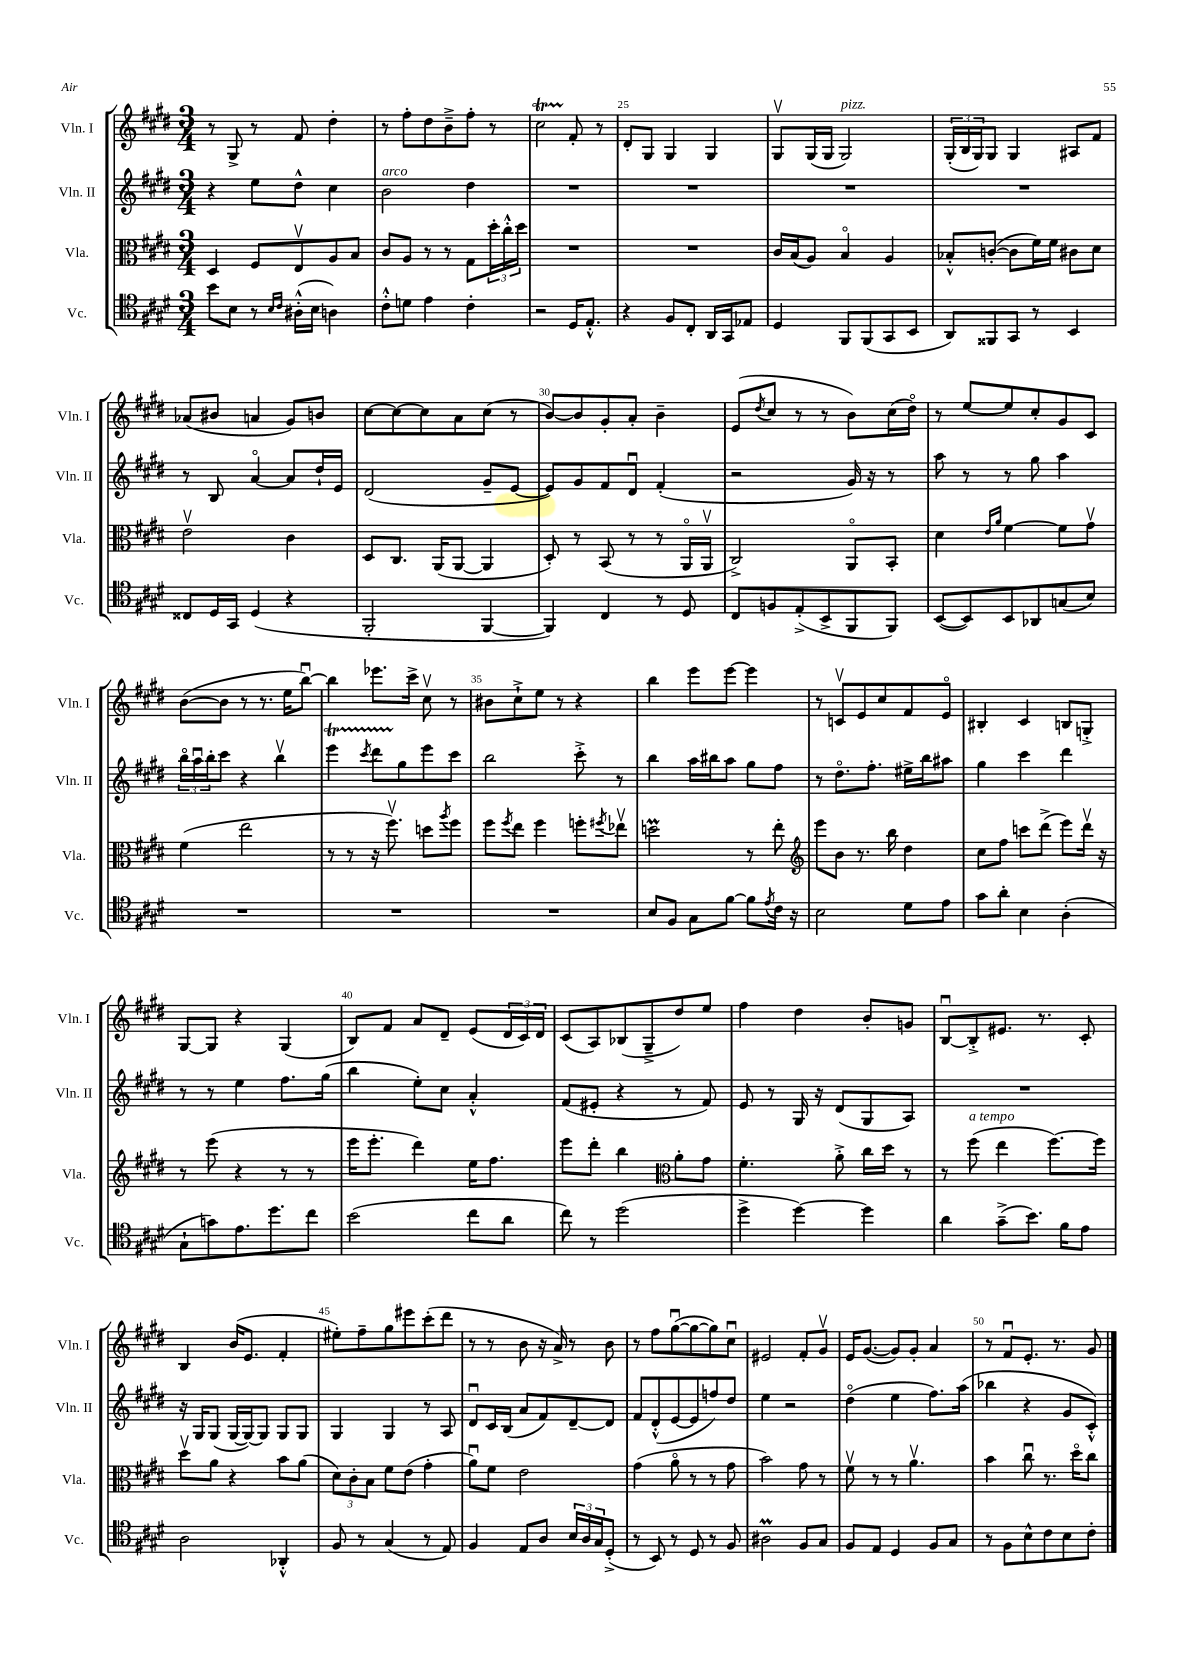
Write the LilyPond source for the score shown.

<<
\new StaffGroup <<
\new Staff = "s0" \with { instrumentName = "Vln. I" shortInstrumentName = "Vln. I" } {
    \clef treble \key e \major \numericTimeSignature \time 3/4
    r8 gis8-> r8 fis'8 dis''4-. |
    r8 fis''8-. dis''8 b'8---> fis''8-. r8 |
    cis''2\startTrillSpan fis'8-.\stopTrillSpan r8 |
    dis'8-. gis8 gis4 gis4 |
    gis8\upbow gis16( gis16 gis2^\markup { \italic "pizz." }) |
    \tuplet 3/2 { gis16-.( b16 gis16) } gis8 gis4 ais8 fis'8 |
    aes'8( bis'8 a'4 gis'8) b'8 |
    cis''8~ cis''8~ cis''8 a'8 cis''8( r8 |
    b'8~) b'8 gis'8-. a'8-. b'4-- |
    e'8( \acciaccatura { dis''8 } cis''8 r8 r8 b'8) cis''16( dis''16\flageolet) |
    r8 e''8~ e''8 cis''8-. gis'8 cis'8 |
    b'8~( b'8 r8 r8. e''16 b''8~\downbow) |
    b''4 ees'''8. cis'''16-> cis''8\upbow r8 |
    bis'8 cis''8-!-> e''8 r8 r4 |
    b''4 e'''8 e'''8~ e'''4 |
    r8 c'8\upbow e'8 cis''8 fis'8 e'8\flageolet |
    bis4-. cis'4 b8 g8-.-> |
    gis8~ gis8 r4 gis4( |
    b8) fis'8 a'8 dis'8-- e'8( \tuplet 3/2 { dis'16 cis'16) dis'16 } |
    cis'8( a8) bes8( gis8---> dis''8) e''8 |
    fis''4 dis''4 b'8-. g'8 |
    b8~\downbow b8-.-> eis'8. r8. cis'8-. |
    b4 b'16( e'8. fis'4-. |
    eis''8-.) fis''8-- gis''8 eis'''8 cis'''8-.( dis'''8 |
    r8 r8 b'8 r16 a'16->) r8 b'8 |
    r8 fis''8 gis''8~\downbow( gis''8~ gis''8) cis''8\downbow |
    eis'2 fis'8-. gis'8\upbow |
    e'16 gis'8.~( gis'8) gis'8-. a'4 |
    r8 fis'8\downbow e'8.-. r8. gis'8 \bar "|." |
}
\new Staff = "s1" \with { instrumentName = "Vln. II" shortInstrumentName = "Vln. II" } {
    \clef treble \key e \major \numericTimeSignature \time 3/4
    r4 e''8 dis''8-^ cis''4 |
    b'2^\markup { \italic "arco" } dis''4 |
    R2. |
    R2. |
    R2. |
    R2. |
    r8 b8 a'4~\flageolet a'8 dis''16-! e'16 |
    dis'2( gis'8-- e'8~ |
    e'8) gis'8 fis'8 dis'8\downbow fis'4-.( |
    r2 gis'16) r16 r8 |
    a''8 r8 r8 gis''8 a''4 |
    \tuplet 3/2 { b''16\flageolet a''16\downbow b''16-. } cis'''8 r4 b''4\upbow |
    e'''4\startTrillSpan \acciaccatura { cis'''8 } dis'''8 gis''8\stopTrillSpan e'''8 cis'''8 |
    b''2 cis'''8-.-> r8 |
    b''4 a''16 bis''16 a''8 gis''8 fis''8 |
    r8 dis''8.\flageolet fis''8.-. eis''16-> b''16 ais''8 |
    gis''4 cis'''4 dis'''4 |
    r8 r8 e''4 fis''8. gis''16( |
    b''4 e''8-.) cis''8 a'4-.-^ |
    fis'8( eis'8-. r4 r8 fis'8) |
    e'8 r8 gis16 r16 dis'8( gis8 a8) |
    R2. |
    r16 gis16 gis8( gis16~ gis16~) gis8 gis8 gis8 |
    gis4 gis4 r8 a8 |
    dis'8\downbow cis'16 b16( a'8 fis'8) dis'8~-- dis'8 |
    fis'8 dis'8-.-^( e'8~ e'8 f''8) dis''8 |
    e''4 r2 |
    dis''4\flageolet( e''4 fis''8.) a''16( |
    bes''4 r4 gis'8 cis'8-.-^) \bar "|." |
}
\new Staff = "s2" \with { instrumentName = "Vla." shortInstrumentName = "Vla." } {
    \clef alto \key e \major \numericTimeSignature \time 3/4
    dis4 fis8 e8\upbow a8 b8 |
    cis'8 a8 r8 r8 gis8 \tuplet 3/2 { dis''16-. cis''16-.-^ dis''16 } |
    R2. |
    R2. |
    cis'16 b16( a8) b4\flageolet a4 |
    bes8-.-^ c'8~-.( c'8 fis'16) fis'16 cis'8 dis'8 |
    e'2\upbow cis'4 |
    dis8 cis8. a,16( a,8~ a,4 |
    dis8-.) r8 b,8( r8 r8 a,16\flageolet a,16\upbow |
    cis2->) a,8\flageolet b,8-. |
    dis'4 \grace { e'16 a'16 } fis'4~ fis'8 gis'8\upbow |
    fis'4( e''2 |
    r8 r8 r16 fis''8.\upbow) d''8 \acciaccatura { a''8 } fis''8 |
    fis''8 \acciaccatura { fis''8 } e''8 fis''4 f''8-. \acciaccatura { fis''8 } ees''8\upbow |
    d''2\prall r8 e''8-. |
    \clef treble e'''8 b'8 r8. b''16 dis''4 |
    cis''8 fis''8 c'''8 dis'''8->( e'''8) dis'''16\upbow r16 |
    r8 e'''8( r4 r8 r8 |
    e'''16 e'''8.-. dis'''4) e''16 fis''8. |
    e'''8 dis'''8-. b''4 \clef alto a'8-. gis'8 |
    fis'4.-. a'8-.-> cis''16 dis''16 r8 |
    r8 fis''8^\markup { \italic "a tempo" }( e''4 fis''8.~) fis''16 |
    dis''8\upbow a'8 r4 b'8 a'8( |
    \tuplet 3/2 { dis'8) cis'8-. b8 } fis'8 e'8( gis'4-. |
    a'8\downbow) fis'8 e'2 |
    gis'4( a'8\flageolet r8 r8 gis'8 |
    b'2) gis'8 r8 |
    fis'8\upbow r8 r8 a'4.\upbow |
    b'4 cis''8\downbow r8. dis''16\flageolet cis''8 \bar "|." |
}
\new Staff = "s3" \with { instrumentName = "Vc." shortInstrumentName = "Vc." } {
    \clef tenor \key e \major \numericTimeSignature \time 3/4
    b'8 b8 r8 \grace { b16 cis'16 } ais16-.-^( b16 a4) |
    cis'8-.-^ d'8 e'4 cis'4-. |
    r2 dis16 e8.-.-^ |
    r4 fis8 cis8-. a,16 gis,16 ees8 |
    dis4 fis,8 fis,8( gis,8 b,8 |
    a,8) fisis,8 gis,8 r8 b,4 |
    cisis8 dis16 gis,16 dis4( r4 |
    fis,2-. fis,4~ |
    fis,4) cis4 r8 dis8 |
    cis8 f8 e8-.->( b,8-> fis,8 fis,8) |
    b,8~( b,8) b,8 aes,8 g8( b8) |
    R2. |
    R2. |
    R2. |
    b8 fis8 gis8 fis'8~ fis'8 \acciaccatura { e'8 } cis'16 r16 |
    b2 dis'8 e'8 |
    gis'8 a'8-. b4 a4-.( |
    gis8-! g'8) e'8. dis''8. cis''8 |
    b'2( cis''8 a'8 |
    cis''8) r8 dis''2( |
    dis''4-> dis''4~) dis''4 |
    a'4 gis'8--->( b'8.) fis'16 e'8 |
    a2 aes,4-.-^ |
    fis8 r8 gis4( r8 e8) |
    fis4 e8 a8 \tuplet 3/2 { b16 a16 gis16 } dis8-.->( |
    r8 b,8) r8 dis8 r8 fis8 |
    ais2\prall fis8 gis8 |
    fis8 e8 dis4 fis8 gis8 |
    r8 fis8 b8-^ cis'8 b8 cis'8-. \bar "|." |
}
>>
>>
\layout { \context { \Score currentBarNumber = #22 \override BarNumber.break-visibility = ##(#f #t #t) barNumberVisibility = #(every-nth-bar-number-visible 5) } }
